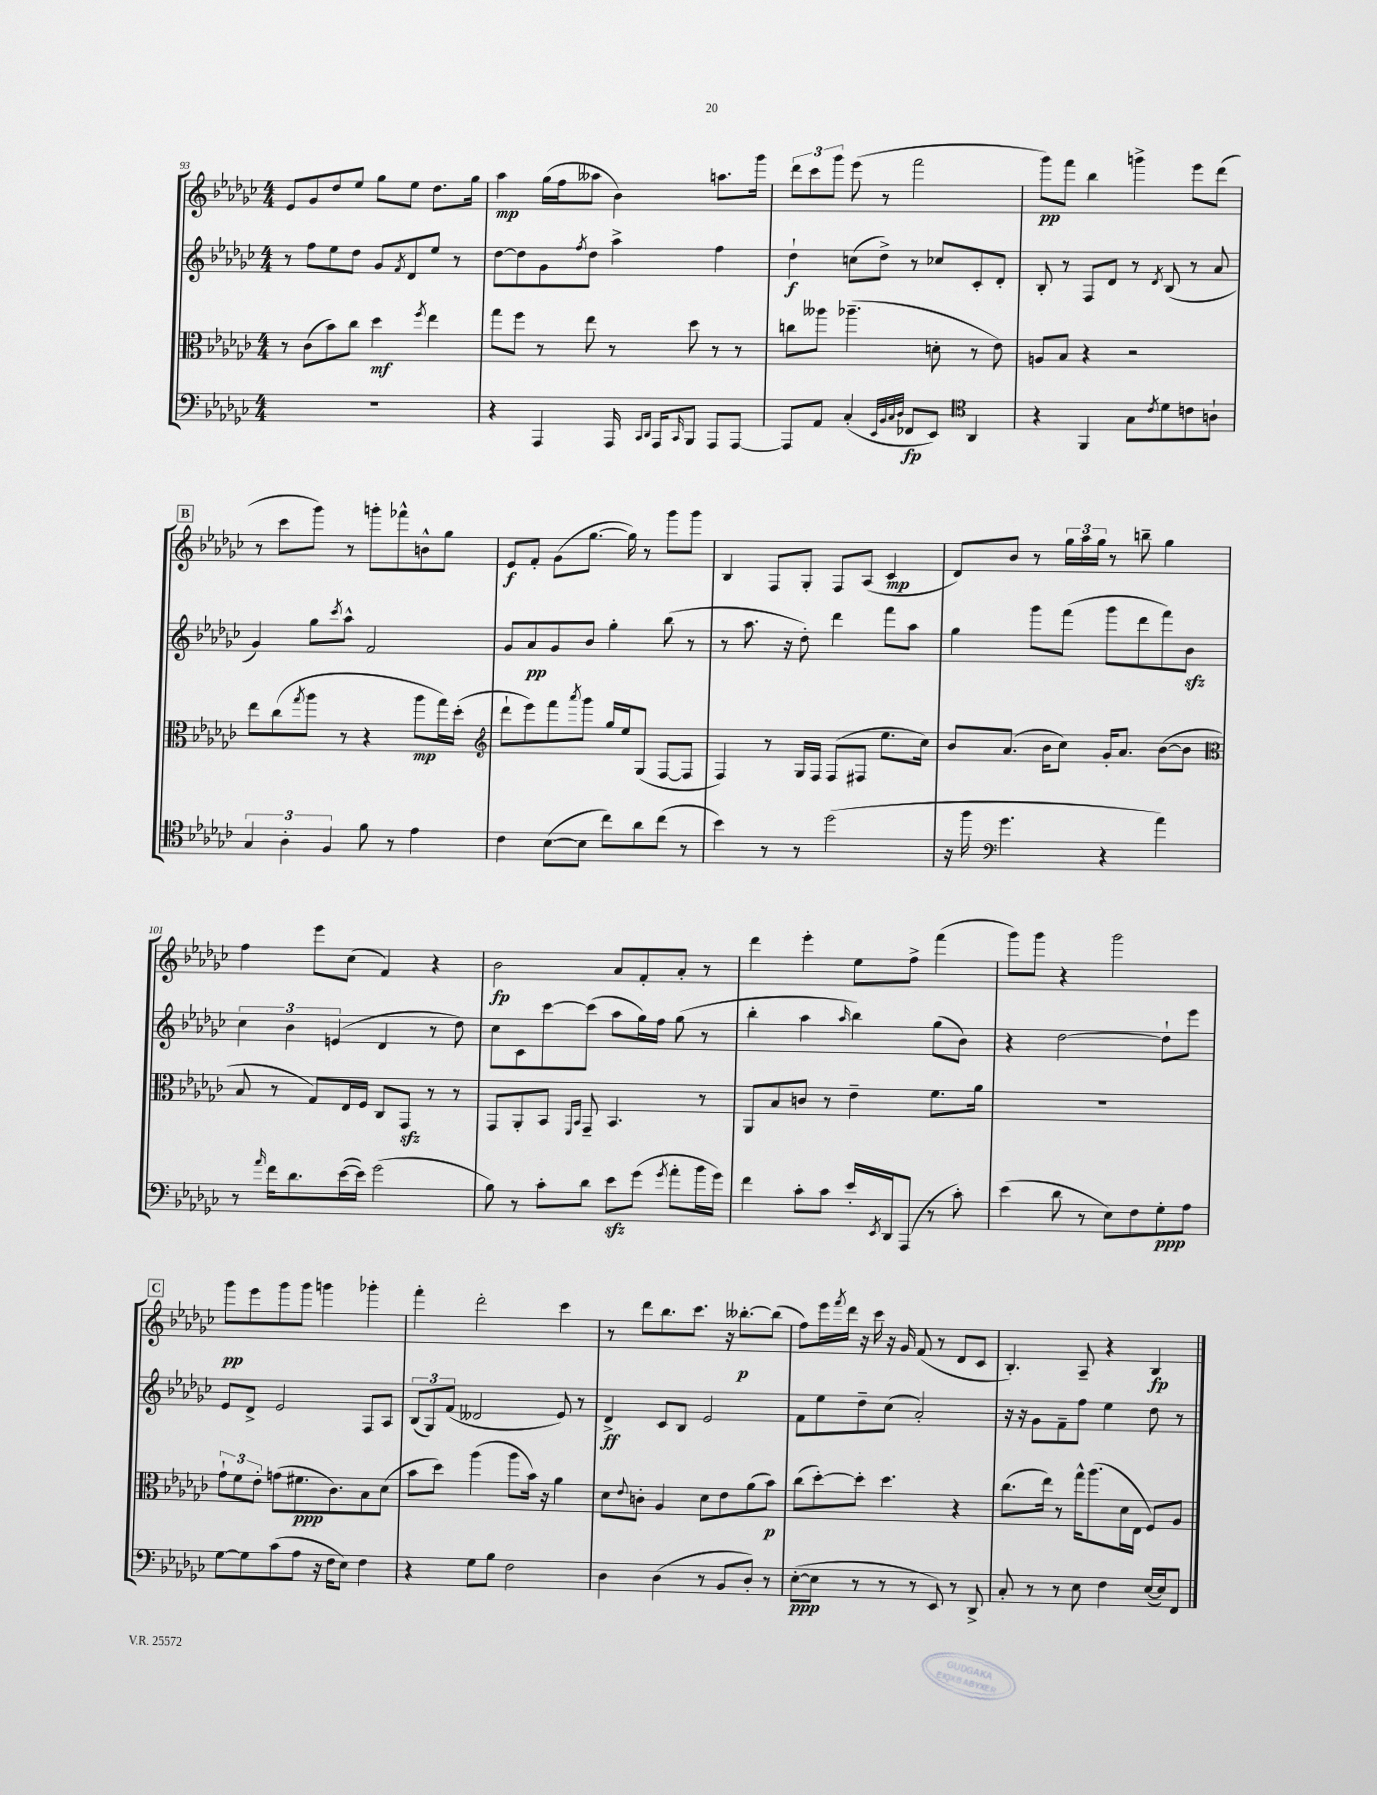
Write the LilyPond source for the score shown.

<<
\new StaffGroup <<
\new Staff = "s0" {
    \clef treble \key ges \major \numericTimeSignature \time 4/4
    ees'8 ges'8 des''8 ees''8 ges''8 ees''8 des''8. ges''16 |
    aes''4\mp ges''16( f''16 aeses''8 bes'4) a''8. ges'''16 |
    \tuplet 3/2 { des'''8 ces'''8 ges'''8 } ees'''8( r8 f'''2 |
    ges'''8\pp) f'''8 bes''4 g'''4-> ees'''8 des'''8( |
    \mark \markup { \box "B" } r8 ces'''8 ges'''8) r8 g'''8-. fes'''8-^ b'8-^ ges''8 |
    ees'8\f f'8-. ges'8( ges''8.~ ges''16) r8 ges'''8 ges'''8 |
    bes4 f8 ges8-. f8 aes8( ces'4\mp |
    des'8) bes'8 r8 \tuplet 3/2 { ges''16 aes''16 ges''16 } r8 b''8-- ges''4 |
    f''4 ees'''8 ces''8( f'4) r4 |
    bes'2\fp aes'8 f'8-. aes'8-. r8 |
    des'''4 ees'''4-. ees''8 f''8-> f'''4( |
    ges'''8) ges'''8 r4 ges'''2 |
    \mark \markup { \box "C" } ges'''8\pp ees'''8 ges'''8 ges'''8 g'''4 ges'''4-. |
    f'''4-. des'''2-. ces'''4 |
    r8 des'''8 bes''8. ces'''8. r16 beses''8.~-.\p beses''8( |
    f''8) ees'''16 \acciaccatura { f'''8 } des'''16 r16 ces'''16 r16 ges'16 f'8( r8 des'8 ces'8 |
    bes4.-.) aes8-- r4 bes4\fp \bar "|." |
}
\new Staff = "s1" {
    \clef treble \key ges \major \numericTimeSignature \time 4/4
    r8 f''8 ees''8 des''8 ges'8 \acciaccatura { f'8 } des'8 ees''8 r8 |
    des''8~ des''8 ges'8 \acciaccatura { f''8 } des''8 aes''4-> f''4 |
    des''4-!\f c''8( des''8->) r8 ces''8 ces'8-. des'8-. |
    bes8-. r8 f8 des'8 r8 \acciaccatura { des'8 } bes8( r8 aes'8 |
    \mark \markup { \box "B" } ges'4) ges''8 \acciaccatura { ces'''8 } aes''8-^ f'2 |
    ges'8 aes'8\pp ges'8 bes'8 ges''4-. bes''8( r8 |
    r8 aes''8. r16 des''8-.) des'''4 f'''8 aes''8 |
    ges''4 ges'''8 f'''8( ges'''8 des'''8 f'''8) bes'8\sfz |
    \tuplet 3/2 { ces''4 bes'4 e'4( } des'4 r8 des''8) |
    ces''8 ces'8 ces'''8~ ces'''8( aes''8 ges''16) f''16 ges''8( r8 |
    bes''4-. aes''4 \grace { aes''16 } bes''4) ges''8( bes'8) |
    r4 des''2~ des''8-! ees'''8 |
    \mark \markup { \box "C" } ees'8 des'8-> ees'2 f8 aes8 |
    \tuplet 3/2 { bes8( ges8) f'8( } deses'2 ees'8) r8 |
    des'4->\ff ces'8 bes8 ees'2 |
    f'8 ees''8 des''8-- ces''8( aes'2-.) |
    r16 r16 ges'8 f'8-- f''8 ees''4 des''8 r8 \bar "|." |
}
\new Staff = "s2" {
    \clef alto \key ges \major \numericTimeSignature \time 4/4
    r8 ces'8( bes'8) ces''8 des''4\mf \acciaccatura { f''8 } ees''4 |
    ges''8 f''8 r8 ees''8 r8 des''8 r8 r8 |
    c''8 aeses''8 aes''4.--( d'8-. r8 ees'8) |
    a8 bes8 r4 r2 |
    \mark \markup { \box "B" } ees''8 ces''8( \acciaccatura { ges''8 } aes''8 r8 r4 aes''8\mp ges''16) des''16-.( |
    \clef treble des'''8-! ees'''8) f'''8 \acciaccatura { aes'''8 } ges'''8 ges''16 ees''16 ges8( f8~ f8 |
    f4) r8 ges16 f16 f8( fis8 ees''8. ces''16) |
    bes'8 aes'8.( bes'16 ces''8) ges'16-. aes'8. bes'8~( bes'8 |
    \clef alto bes8 r8 ges8) ees16 f16 ces8 ges,8\sfz r8 r8 |
    ges,8 aes,8-. bes,8 \grace { f,16 bes,16 } ges,8-- bes,4. r8 |
    aes,8 bes8 c'8 r8 ees'4-- f'8. aes'16 |
    R1 |
    \mark \markup { \box "C" } \tuplet 3/2 { ges'8-! f'8 ees'8-. } g'8( fis'8.\ppp ces'8.) bes8 des'8( |
    bes'8 des''8) aes''4( aes''8 bes'16) r16 aes'4 |
    des'8 \appoggiatura { ees'8 } c'8-. aes4 des'8 ees'8 aes'8( bes'8\p) |
    ces''8( des''8~-.) des''8-. des''4. r4 |
    ces''8.( ees''16) r8 ges''16-^ aes''8.( des'16 ees16 f8) aes8 \bar "|." |
}
\new Staff = "s3" {
    \clef bass \key ges \major \numericTimeSignature \time 4/4
    R1 |
    r4 aes,,4 aes,,16 \grace { ces,16 des,16 } aes,,16 \grace { ces,16 } bes,,8 aes,,8 aes,,8~ |
    aes,,8 aes,8 ces4-.( \grace { ees,32 bes,32 ces32 des32 } fes,8\fp ees,8) \clef tenor aes,4 |
    r4 f,4 ges8 \acciaccatura { ces'8 } des'8 c'8 a8-! |
    \mark \markup { \box "B" } \tuplet 3/2 { ges4 aes4-. f4 } f'8 r8 ees'4 |
    ces'4 bes8~( bes8 ces''8) aes'8 ces''8( r8 |
    bes'4) r8 r8 des''2( |
    r16 f''16 \clef bass ges'4. r4 aes'4) |
    r8 \grace { aes'16 } f'16 des'8. ees'16~( ees'16) ges'2( |
    bes8) r8 ces'8-. des'8 ees'8\sfz ges'8( \acciaccatura { ges'8 } aes'8-. bes'16 ges'16) |
    f'4 ces'8-. ces'8 ees'16-. \acciaccatura { ees,8 } des,16 aes,,8( r8 ces'8-.) |
    ees'4( des'8 r8 ees8) f8 ges8-.\ppp aes8 |
    \mark \markup { \box "C" } ges8~ ges8 ces'8( aes8 r16 f16 ees8) f4 |
    r4 ges8 bes8 f2 |
    des4 des4( r8 bes,8 des8-.) r8 |
    ees8~-.\ppp( ees8 r8 r8 r8 ees,8) r8 des,8-> |
    ces8-. r8 r8 ees8 f4 ees16~( ees16) f,8 \bar "|." |
}
>>
>>
\layout { \context { \Score currentBarNumber = #93 } }
